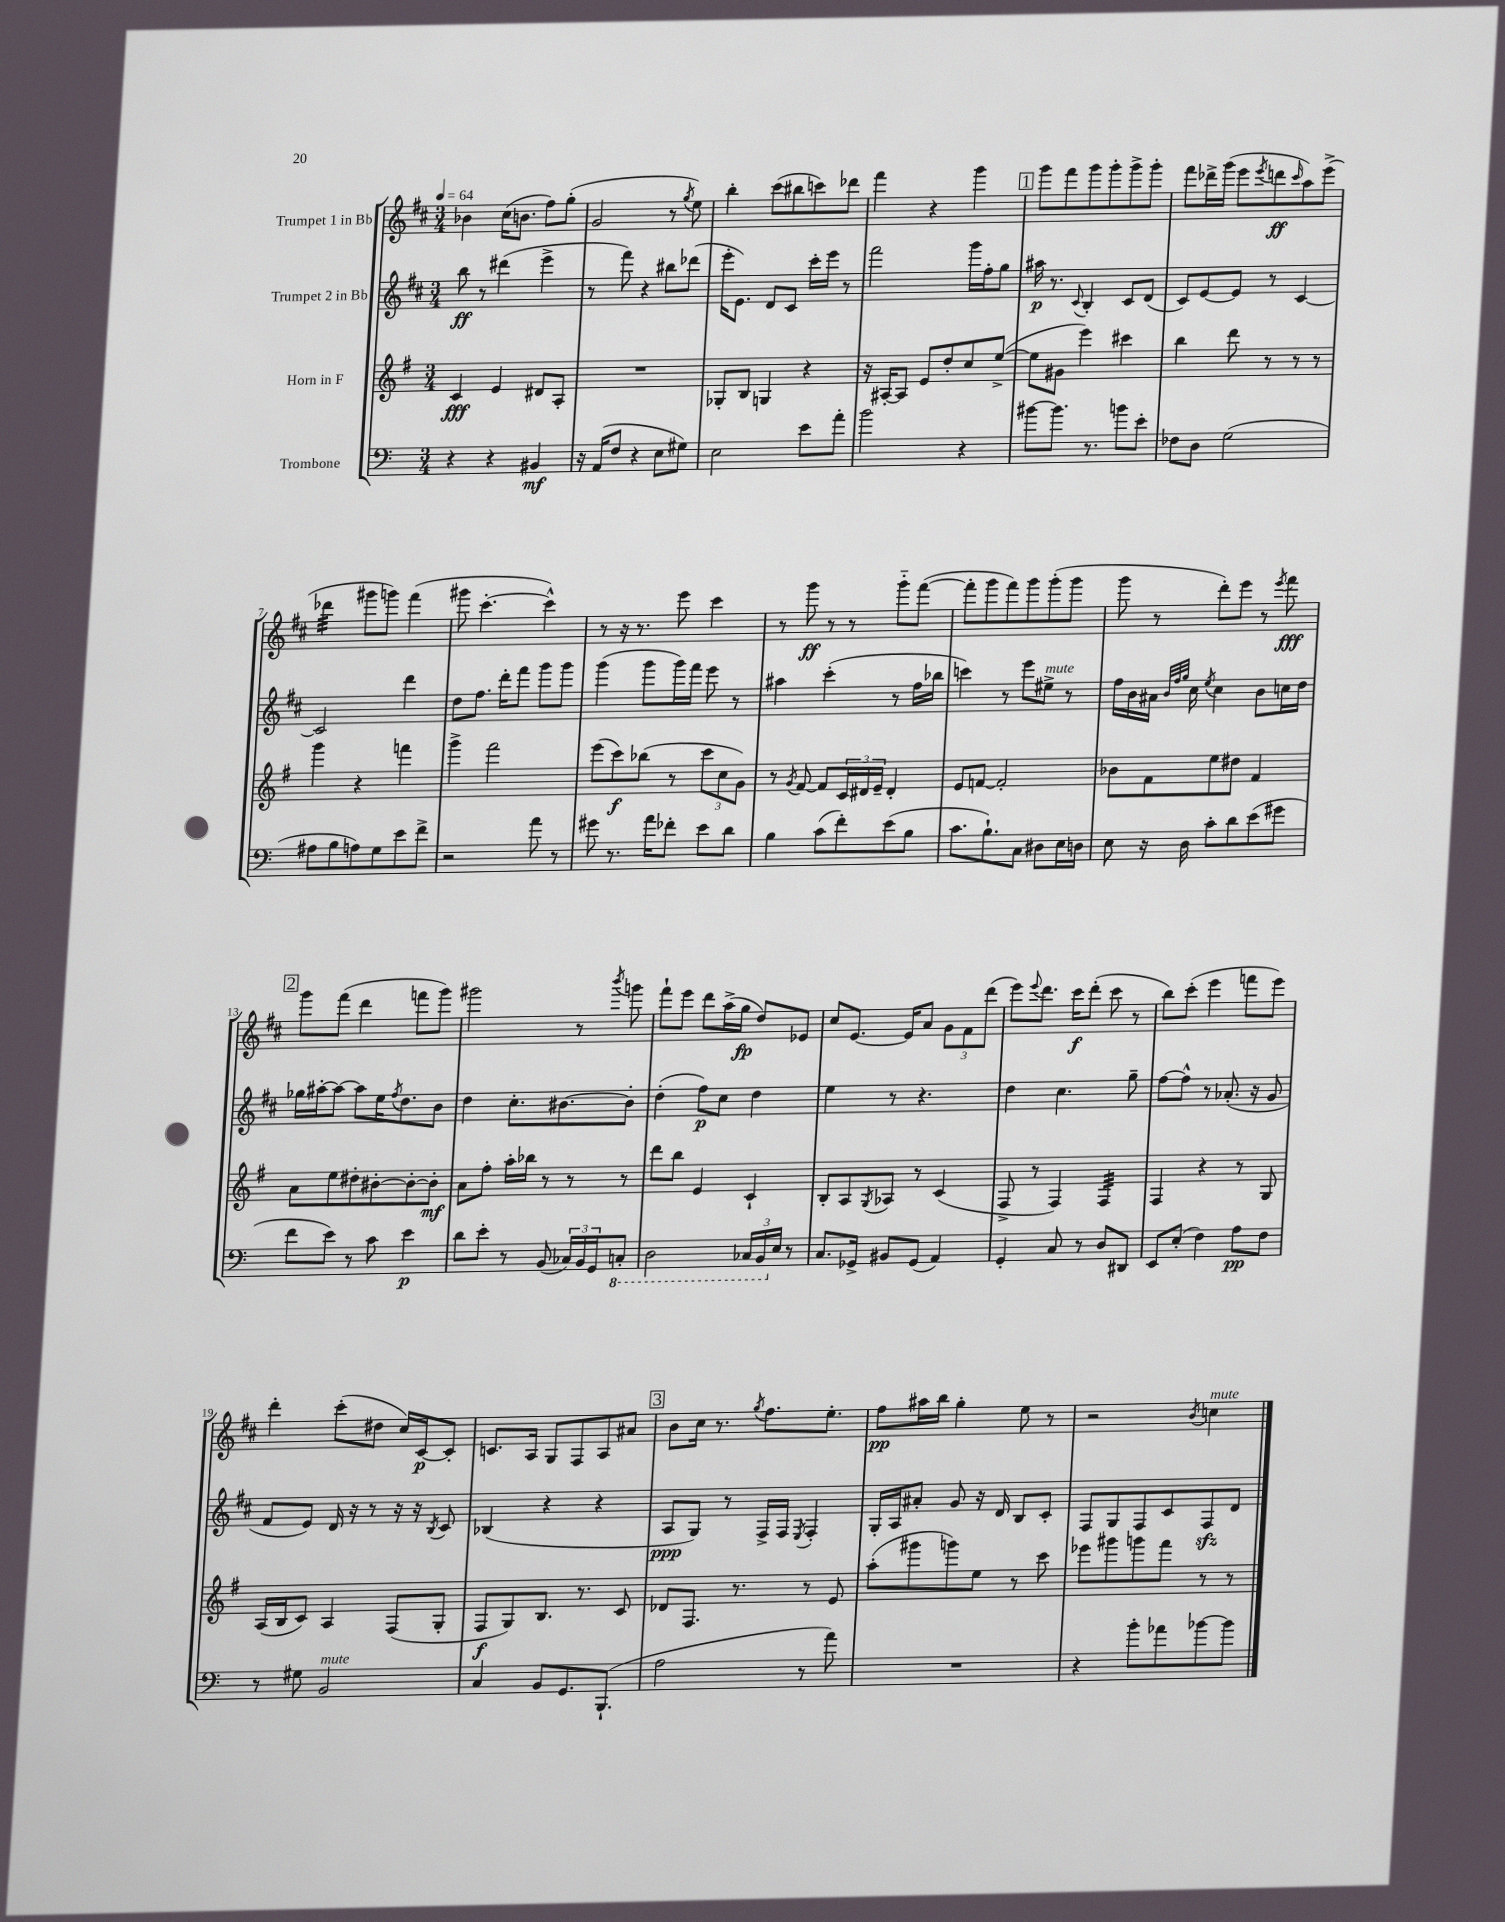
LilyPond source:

<<
\new StaffGroup <<
\new Staff = "s0" \with { instrumentName = "Trumpet 1 in Bb" } {
    \clef treble \key d \major \numericTimeSignature \time 3/4 \tempo 4 = 64
    bes'4 cis''16( b'8. fis''8) g''8-.( |
    g'2 r8 \acciaccatura { g''8 } e''8) |
    b''4-. cis'''8( bis''8 c'''8) des'''8 |
    fis'''4 r4 g'''4 |
    \mark \markup { \box "1" } g'''8 fis'''8 g'''8 g'''8-. g'''8-> g'''8-. |
    fis'''8 des'''16-> g'''16( e'''8 \acciaccatura { e'''8 } d'''8\ff \grace { cis'''16 } a''8) e'''8->( |
    des'''4:32 gis'''8 g'''8) fis'''4( |
    gis'''8 cis'''4.~-. cis'''4-^) |
    r8 r16 r8. e'''8 cis'''4 |
    r8 g'''8\ff r8 r8 g'''8-_ fis'''8~( |
    fis'''8-. g'''8 fis'''8) g'''8 g'''8-.( g'''8 |
    g'''8 r8 d'''8-.) e'''8 r8 \acciaccatura { e'''8 } fis'''8\fff |
    \mark \markup { \box "2" } g'''8 fis'''8( d'''4 f'''8 g'''8) |
    gis'''2 r8 \acciaccatura { b'''8 } g'''8 |
    fis'''8-! e'''8 d'''8 a''16->( g''16\fp d''8) ees'8 |
    cis''8 e'8.~ e'16 a'8 \tuplet 3/2 { g'8 fis'8 d'''8( } |
    e'''8) \appoggiatura { e'''8 } d'''8. cis'''16\f d'''8-.( cis'''8 r8 |
    b''8) cis'''8-.( e'''4 f'''8 e'''8) |
    d'''4-. cis'''8-.( dis''8 cis''16) cis'16~\p cis'8-. |
    c'8. a16 g8 fis8 a8 ais'8 |
    \mark \markup { \box "3" } b'8 cis''16 r8. \acciaccatura { g''8 } fis''8. e''8.-. |
    fis''8\pp ais''16 b''16 g''4-. e''8 r8 |
    r2 \acciaccatura { b'8 } c''4^\markup { \italic "mute" } \bar "|." |
}
\new Staff = "s1" \with { instrumentName = "Trumpet 2 in Bb" } {
    \clef treble \key d \major \numericTimeSignature \time 3/4
    b''8\ff r8 dis'''4( e'''4-> |
    r8 fis'''8) r4 bis''8 des'''8( |
    e'''16-. e'8.) d'8 cis'8 cis'''16-. e'''16 r8 |
    fis'''2 g'''16 fis''16-. g''8 |
    \mark \markup { \box "1" } ais''16\p r8. \appoggiatura { cis'8 } b4-. cis'8 d'8( |
    cis'8) e'8~ e'8 r8 cis'4~ |
    cis'2 d'''4 |
    d''8 fis''8. d'''16-. fis'''8 g'''8 g'''8 |
    g'''4( g'''8 g'''16) fis'''16 e'''8 r8 |
    ais''4 cis'''4-.( r8 fis''16 bes''16 |
    c'''4) r8 e'''8 eis''8->^\markup { \italic "mute" } r8 |
    fis''16 b'16 ais'16 \grace { b'32 fis''32 g''32 } cis''16 \acciaccatura { e''8 } cis''4 b'8 c''16 d''16 |
    \mark \markup { \box "2" } ges''16 ais''16~-. ais''8~ ais''8 e''16 \acciaccatura { fis''8 } d''8. b'8 |
    d''4 cis''8.-. bis'8.~ bis'8-. |
    d''4-.( fis''8\p) cis''8 d''4 |
    e''4 r8 r4. |
    d''4 cis''4. g''8-- |
    fis''8~ fis''8-^ r8 aes'8.-.( r16 g'8 |
    fis'8 e'8) d'16 r16 r8 r16 r16 \acciaccatura { b8 } cis'8 |
    bes4( r4 r4 |
    \mark \markup { \box "3" } a8\ppp g8) r8 fis16-> fis16 \acciaccatura { e8 } fis4-. |
    g16-. a16 ais'8-. g'8 r16 d'16 b8 cis'8-. |
    fis8 g8 fis8 cis'8 fis8\sfz d'8 \bar "|." |
}
\new Staff = "s2" \with { instrumentName = "Horn in F" } {
    \clef treble \key g \major \numericTimeSignature \time 3/4
    c'4\fff e'4 dis'8 a8-. |
    R2. |
    ges8-. b8 g4 r4 |
    r16 ais16~-. ais8 e'8 d''8-. c''8 e''8~->( |
    \mark \markup { \box "1" } e''8 gis'8 e'''4) cis'''4 |
    b''4 d'''8 r8 r8 r8 |
    g'''4 r4 f'''4 |
    g'''4-> fis'''2 |
    e'''8( c'''8\f) bes''8( r8 \tuplet 3/2 { c'''8 c''8 g'8) } |
    r8 \acciaccatura { g'8 } fis'8~ fis'8 \tuplet 3/2 { c'16 dis'16 e'16-- } dis'4-. |
    e'8 f'8~ f'2-. |
    bes'8 fis'8 e''8 dis''8 fis'4 |
    \mark \markup { \box "2" } a'8 e''8 dis''8-. bis'8~-. bis'8~-. bis'8-.\mf |
    a'8 fis''8-. a''16-. bes''16 r8 r8 r8 |
    d'''8 b''8 e'4 c'4-! |
    b8-. a8 \acciaccatura { g8 } aes8 r8 c'4( |
    fis8-> r8 fis4) fis4:32 |
    fis4 r4 r8 g8 |
    a16( b16 c'8) a4 fis8( g8-. |
    fis8\f g8) b8. r8. c'8 |
    \mark \markup { \box "3" } des'8 fis8. r8. r8 e'8 |
    a''8-.( gis'''8 g'''8) e''8 r8 c'''8 |
    ees'''8 gis'''8 g'''8 fis'''8 r8 r8 \bar "|." |
}
\new Staff = "s3" \with { instrumentName = "Trombone" } {
    \clef bass \key c \major \numericTimeSignature \time 3/4
    r4 r4 bis,4\mf |
    r16 a,16( f8 r4 e8 gis8) |
    e2 e'8 a'8-. |
    b'2 r4 |
    \mark \markup { \box "1" } bis'8~ bis'8. r8. b'8 e'8-. |
    fes8 d8 g2( |
    ais8 b8 a8) g8 e'8 f'8-> |
    r2 a'8 r8 |
    gis'8 r8. a'16 fes'8-. e'8 d'8 |
    b4 c'8( f'8-.) e'8( b8 |
    c'8. b8.-!) c8 dis8 e16 d16 |
    e8 r16 d16 c'8-. d'8 e'8( gis'8 |
    \mark \markup { \box "2" } f'8 e'8) r8 c'8 e'4\p |
    d'8 e'8-. r8 b,8( \tuplet 3/2 { ces16) b,16 g,16 } \ottava #-1 c,!8-. |
    d,2 \tuplet 3/2 { ces,16 b,,16 \ottava #0 e16 } r8 |
    c8. ges,16-> bis,8 ges,8( a,4) |
    g,4-. c8 r8 d8 dis,8 |
    e,8 e8-.( f4) a8\pp f8 |
    r8 gis8 b,2^\markup { \italic "mute" } |
    c4 b,8 g,8. b,,8.-!( |
    \mark \markup { \box "3" } a2 r8 a'8) |
    R2. |
    r4 b'8-. aes'8 bes'8~ bes'8 \bar "|." |
}
>>
>>
